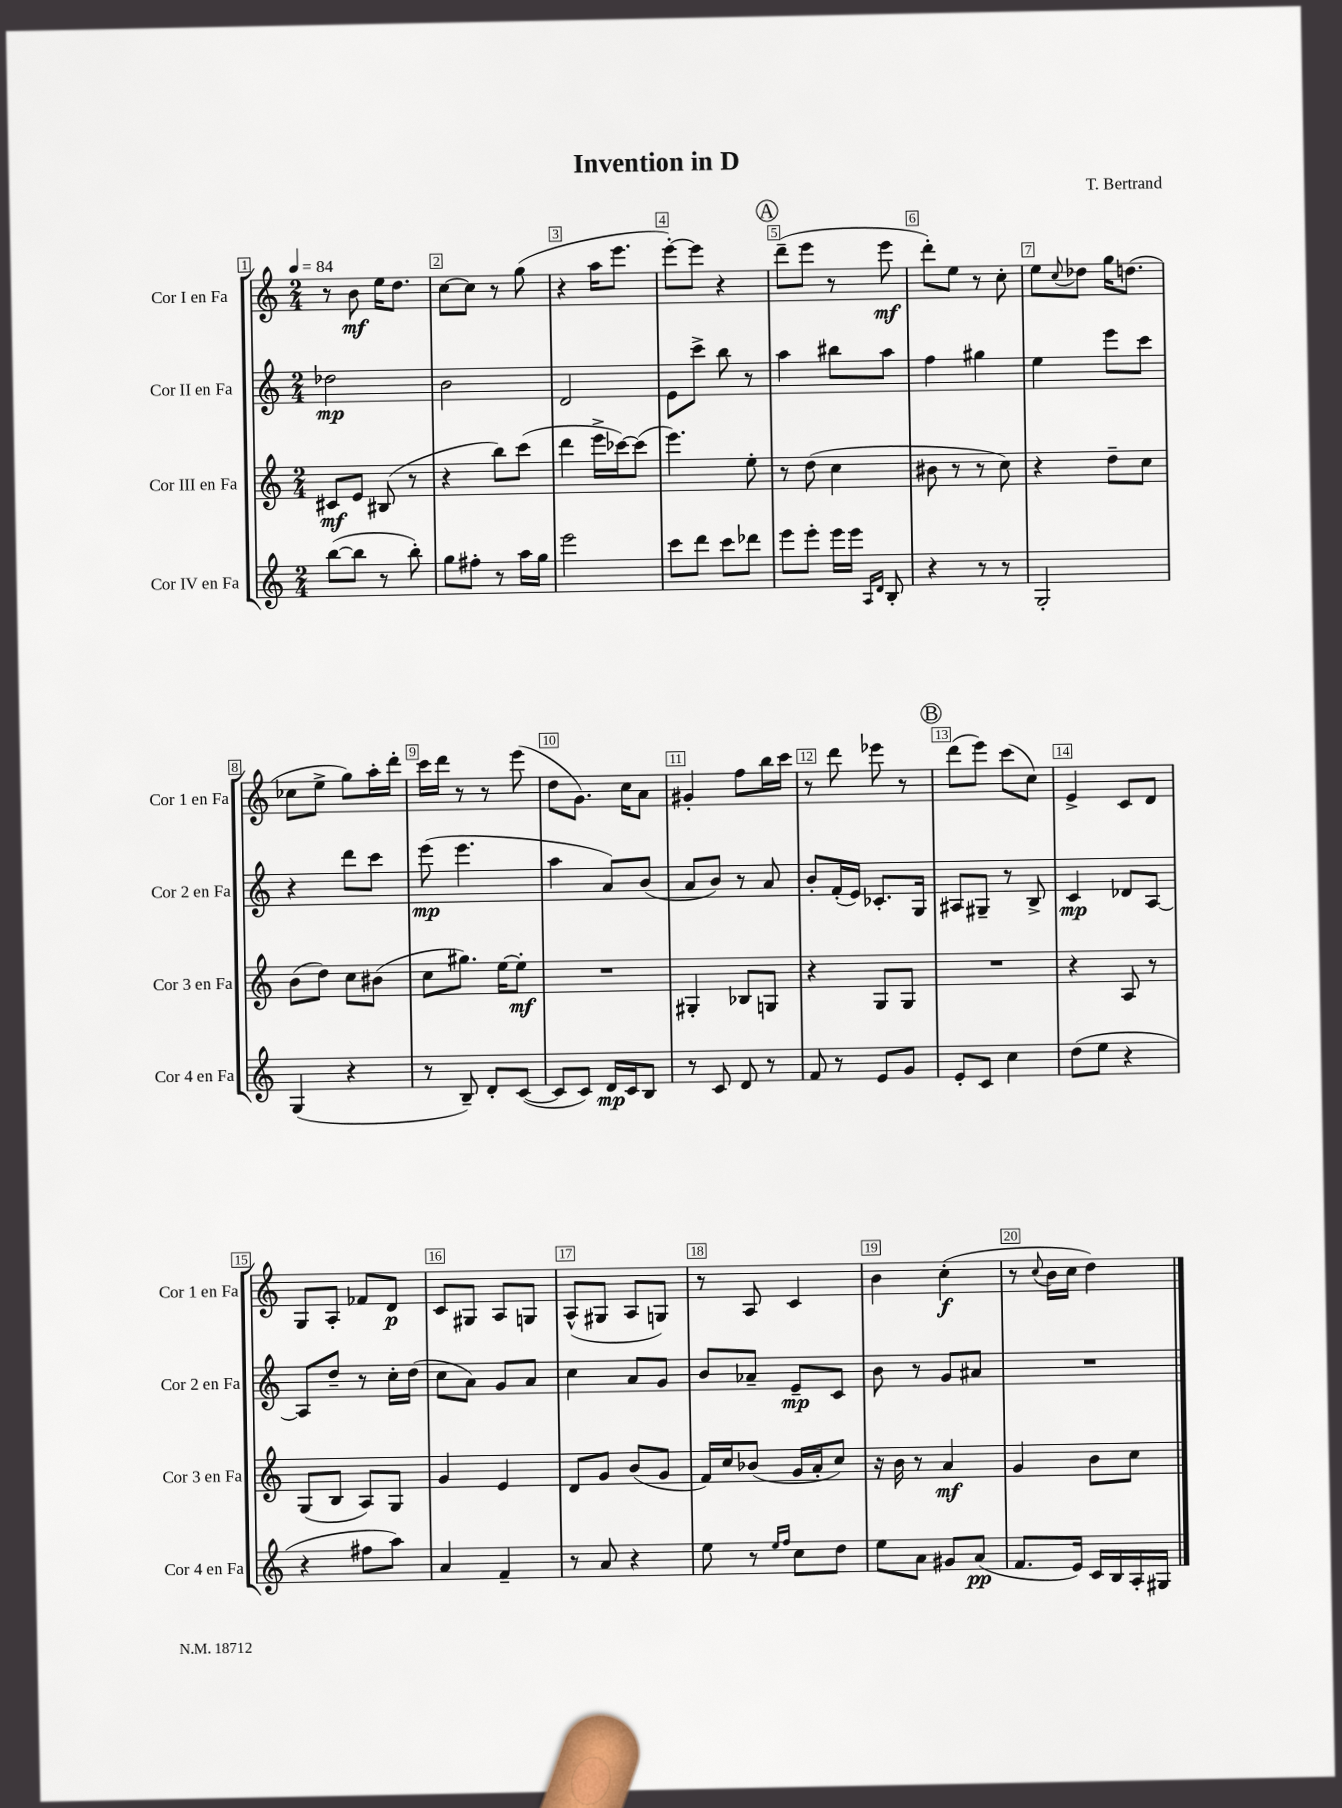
\header { title = "Invention in D" composer = "T. Bertrand" }
<<
\new StaffGroup <<
\new Staff = "s0" \with { instrumentName = "Cor I en Fa" shortInstrumentName = "Cor 1 en Fa" } {
    \clef treble \key c \major \numericTimeSignature \time 2/4 \tempo 4 = 84
    r8 b'8\mf e''16 d''8. |
    c''8~ c''8 r8 g''8( |
    r4 a''16 e'''8. |
    e'''8~-.) e'''8 r4 |
    \mark \markup { \circle "A" } d'''8--( e'''8 r8 e'''8\mf |
    d'''8-.) e''8 r8 c''8-. |
    e''8 \appoggiatura { c''8 } des''8 g''16 d''8.( |
    ces''8 e''8-> g''8) a''16-. d'''16-. |
    c'''16 d'''16 r8 r8 e'''8( |
    d''8 g'8.) c''16 a'8 |
    gis'4-. f''8 b''16 c'''16 |
    r8 d'''8 ees'''8 r8 |
    \mark \markup { \circle "B" } d'''8( e'''8) c'''8( c''8) |
    e'4-> c'8 d'8 |
    g8 a8-. fes'8 d'8\p |
    c'8 gis8 a8 g8 |
    a8-^( gis8 a8 g8) |
    r8 a8 c'4 |
    b'4 c''4-.\f( |
    r8 \appoggiatura { c''8 } b'16 c''16 d''4) \bar "|." |
}
\new Staff = "s1" \with { instrumentName = "Cor II en Fa" shortInstrumentName = "Cor 2 en Fa" } {
    \clef treble \key c \major \numericTimeSignature \time 2/4
    des''2\mp |
    b'2 |
    d'2 |
    e'8 c'''8-> b''8 r8 |
    \mark \markup { \circle "A" } a''4 bis''8 a''8 |
    f''4 gis''4 |
    e''4 e'''8 c'''8 |
    r4 d'''8 c'''8 |
    e'''8\mp( e'''4. |
    a''4 a'8) b'8( |
    a'8 b'8) r8 a'8 |
    b'8-. f'16-.( e'16) ces'8.-. g16 |
    \mark \markup { \circle "B" } ais8 gis8-- r8 b8-> |
    c'4\mp des'8 a8~ |
    a8 d''8-- r8 c''16-. d''16( |
    c''8 a'8) g'8 a'8 |
    c''4 a'8 g'8 |
    b'8 aes'8-- e'8--\mp c'8 |
    b'8 r8 g'8 ais'8 |
    R2 \bar "|." |
}
\new Staff = "s2" \with { instrumentName = "Cor III en Fa" shortInstrumentName = "Cor 3 en Fa" } {
    \clef treble \key c \major \numericTimeSignature \time 2/4
    cis'8\mf e'8 bis8( r8 |
    r4 b''8) c'''8( |
    d'''4 e'''16-> ces'''16~) ces'''8( |
    e'''4.) e''8-. |
    \mark \markup { \circle "A" } r8 d''8( c''4 |
    bis'8 r8 r8 c''8) |
    r4 d''8-- c''8 |
    b'8( d''8) c''8 bis'8( |
    c''8 gis''8.) e''16~ e''8-.\mf |
    R2 |
    gis4-. bes8 g8 |
    r4 g8 g8 |
    \mark \markup { \circle "B" } R2 |
    r4 a8 r8 |
    g8( b8 a8) g8 |
    g'4 e'4 |
    d'8 g'8 b'8( g'8 |
    f'16) c''16 bes'8( g'16 a'16-. c''8) |
    r16 b'16 r8 a'4\mf |
    g'4 b'8 c''8 \bar "|." |
}
\new Staff = "s3" \with { instrumentName = "Cor IV en Fa" shortInstrumentName = "Cor 4 en Fa" } {
    \clef treble \key c \major \numericTimeSignature \time 2/4
    b''8~( b''8 r8 b''8-.) |
    g''8 fis''8-. r8 a''16 g''16 |
    e'''2 |
    c'''8 d'''8 c'''8 des'''8 |
    \mark \markup { \circle "A" } e'''8 e'''8-. e'''16 e'''16 \grace { a16 d'16 } b8-. |
    r4 r8 r8 |
    g2-. |
    g4( r4 |
    r8 b8--) d'8-. c'8~( |
    c'8 c'8) d'16\mp c'16 b8 |
    r8 c'8 d'8 r8 |
    f'8 r8 e'8 g'8 |
    \mark \markup { \circle "B" } e'8-. c'8 c''4 |
    d''8( e''8 r4 |
    r4 fis''8 a''8) |
    a'4 f'4-- |
    r8 a'8 r4 |
    e''8 r8 \grace { e''16 f''16 } c''8 d''8 |
    e''8 a'8 gis'8 a'8\pp( |
    f'8. e'16) c'16 b16 a16-. gis16 \bar "|." |
}
>>
>>
\layout { \context { \Score \override BarNumber.break-visibility = ##(#f #t #t) barNumberVisibility = #all-bar-numbers-visible \override BarNumber.stencil = #(make-stencil-boxer 0.1 0.3 ly:text-interface::print) } }
